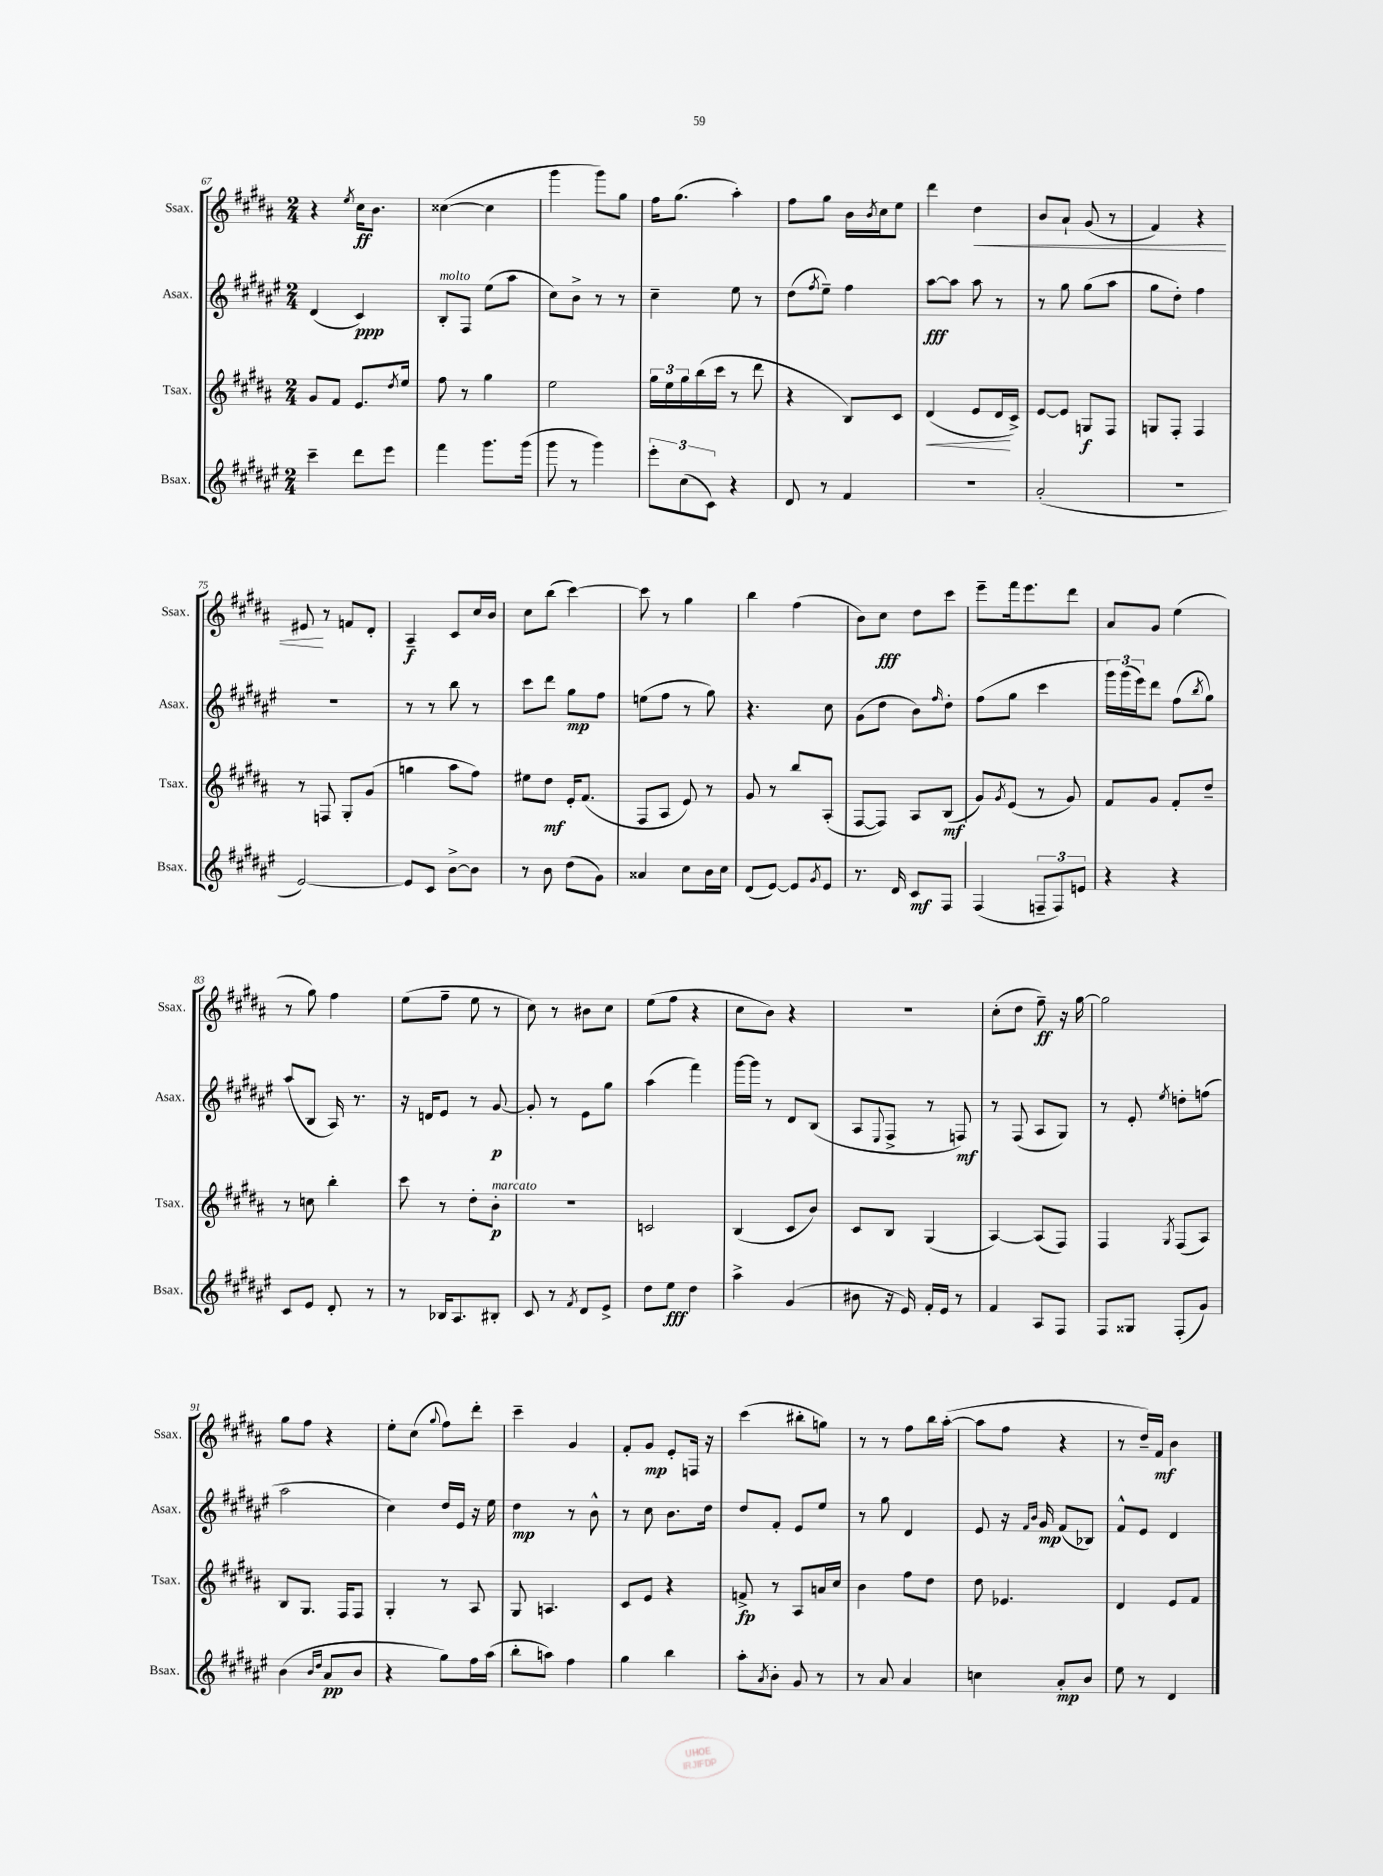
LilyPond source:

<<
\new StaffGroup <<
\new Staff = "s0" \with { instrumentName = "Ssax." shortInstrumentName = "Ssax." } {
    \clef treble \key b \major \numericTimeSignature \time 2/4
    r4 \acciaccatura { e''8 } cis''16\ff b'8. |
    cisis''4~( cisis''4 |
    gis'''4 gis'''8) gis''8 |
    fis''16 gis''8.( ais''4-.) |
    fis''8 gis''8 b'16 \acciaccatura { b'8 } cis''16 e''8 |
    dis'''4 dis''4\< |
    b'8 ais'8-! gis'8( r8 |
    fis'4) r4 |
    eis'8\! r8 f'8 dis'8-. |
    ais4--\f cis'8 cis''16 b'16 |
    cis''8 b''8( cis'''4~) |
    cis'''8 r8 gis''4 |
    b''4 fis''4( |
    b'8) cis''8\fff dis''8 cis'''8 |
    e'''8-- fis'''16 e'''8. dis'''8 |
    ais'8 gis'8 e''4( |
    r8 gis''8) fis''4 |
    e''8( fis''8-- e''8 r8 |
    cis''8) r8 bis'8 cis''8 |
    e''8( fis''8 r4 |
    cis''8 b'8) r4 |
    r2 |
    cis''8-.( dis''8 fis''8--\ff) r16 gis''16~ |
    gis''2 |
    gis''8 fis''8 r4 |
    e''8-. cis''8( \appoggiatura { gis''8 } fis''8) dis'''8-. |
    cis'''4-- gis'4 |
    fis'8-. gis'8\mp e'8-. f16 r16 |
    cis'''4( bis''8-. g''8) |
    r8 r8 fis''8 b''16 ais''16~-.( |
    ais''8 fis''8 r4 |
    r8 dis''16--) fis'16\mf b'4 \bar "|." |
}
\new Staff = "s1" \with { instrumentName = "Asax." shortInstrumentName = "Asax." } {
    \clef treble \key fis \major \numericTimeSignature \time 2/4
    dis'4( cis'4\ppp) |
    b8-.^\markup { \italic "molto" } fis8 eis''8( ais''8 |
    cis''8) b'8-> r8 r8 |
    cis''4-- eis''8 r8 |
    dis''8( \acciaccatura { fis''8 } eis''8--) fis''4 |
    ais''8~\fff ais''8 ais''8 r8 |
    r8 gis''8 gis''8( ais''8 |
    gis''8 dis''8-.) fis''4 |
    R2 |
    r8 r8 b''8 r8 |
    cis'''8 dis'''8 gis''8\mp fis''8 |
    e''8( fis''8 r8 gis''8) |
    r4. cis''8 |
    gis'8( dis''8 b'8) \grace { fis''16 } dis''8-. |
    fis''8( gis''8 cis'''4 |
    \tuplet 3/2 { gis'''16) gis'''16( eis'''16) } dis'''8 fis''8( \acciaccatura { b''8 } gis''8) |
    ais''8( b8 ais16) r8. |
    r16 d'16 eis'8 r8 gis'8~\p |
    gis'8-. r8 eis'8 gis''8 |
    ais''4( fis'''4) |
    gis'''16~ gis'''16 r8 dis'8 b8( |
    ais8 \appoggiatura { eis8 } fis8-> r8 f8\mf) |
    r8 fis8( ais8 gis8) |
    r8 eis'8-. \acciaccatura { eis''8 } d''8-. f''8( |
    ais''2 |
    cis''4) dis''16 eis'16 r16 eis''16 |
    dis''4\mp r8 b'8-^ |
    r8 cis''8 b'8. dis''16 |
    dis''8 fis'8-. eis'8 eis''8 |
    r8 gis''8 dis'4 |
    eis'8 r16 \grace { fis'16 b'16 } gis'16\mp fis'8( bes8) |
    fis'8-^ eis'8 dis'4 \bar "|." |
}
\new Staff = "s2" \with { instrumentName = "Tsax." shortInstrumentName = "Tsax." } {
    \clef treble \key b \major \numericTimeSignature \time 2/4
    gis'8 fis'8 e'8. \acciaccatura { dis''8 } e''16 |
    fis''8 r8 gis''4 |
    e''2 |
    \tuplet 3/2 { gis''16 e''16 gis''16 } b''16( cis'''16 r8 dis'''8 |
    r4 b8) cis'8 |
    dis'4\<( e'8 dis'16\! cis'16->) |
    e'8~ e'8 g8\f fis8 |
    g8 fis8-. fis4 |
    r8 f8 gis8-. gis'8( |
    g''4 ais''8 fis''8) |
    eis''8 dis''8\mf e'16-. fis'8.( |
    fis8 ais8 e'8) r8 |
    gis'8 r8 b''8 ais8-.( |
    fis8~ fis8) ais8 b8\mf( |
    gis'8) \acciaccatura { gis'8 } e'8( r8 gis'8) |
    fis'8 gis'8 fis'8-. dis''8-- |
    r8 c''8 b''4-. |
    cis'''8 r8 dis''8-. b'8-.\p^\markup { \italic "marcato" } |
    R2 |
    c'2 |
    b4( cis'8 b'8) |
    cis'8 b8 gis4( |
    ais4~) ais8( fis8) |
    fis4 \acciaccatura { gis8 } fis8( ais8) |
    b8 gis8. fis16 fis8 |
    gis4-. r8 ais8 |
    gis8 a4. |
    cis'8 e'8 r4 |
    f'8->\fp r8 ais8 a'16 cis''16 |
    b'4 fis''8 dis''8 |
    dis''8 ees'4. |
    dis'4 e'8 fis'8 \bar "|." |
}
\new Staff = "s3" \with { instrumentName = "Bsax." shortInstrumentName = "Bsax." } {
    \clef treble \key fis \major \numericTimeSignature \time 2/4
    cis'''4-- dis'''8 eis'''8 |
    fis'''4 gis'''8. gis'''16( |
    gis'''8 r8 gis'''4) |
    \tuplet 3/2 { eis'''8-. cis''8( cis'8) } r4 |
    dis'8 r8 fis'4 |
    r2 |
    ais'2-.( |
    R2 |
    eis'2~) |
    eis'8 cis'8 b'8~-> b'8 |
    r8 b'8 dis''8( gis'8) |
    aisis'4 cis''8 b'16 cis''16 |
    dis'8( eis'8~) eis'8 \acciaccatura { gis'8 } eis'8 |
    r8. dis'16 cis'8\mf fis8 |
    fis4( \tuplet 3/2 { f8-- f8) e'8 } |
    r4 r4 |
    cis'8 eis'8 dis'8-. r8 |
    r8 bes16 ais8. bis8-. |
    cis'8 r8 \acciaccatura { fis'8 } dis'8 eis'8-> |
    dis''8 eis''8\fff dis''4 |
    ais''4-> gis'4( |
    bis'8 r16 eis'16) fis'16-. eis'16 r8 |
    fis'4 ais8 fis8 |
    fis8 gisis8 fis8-.( gis'8) |
    b'4( \grace { b'16 dis''16 } ais'8\pp b'8 |
    r4 gis''8) fis''16 ais''16( |
    b''8-. a''8) fis''4 |
    gis''4 b''4 |
    ais''8-. \acciaccatura { ais'8 } b'8-. gis'8 r8 |
    r8 ais'8 ais'4 |
    c''4 ais'8-.\mp b'8 |
    eis''8 r8 dis'4 \bar "|." |
}
>>
>>
\layout { \context { \Score currentBarNumber = #67 } }
